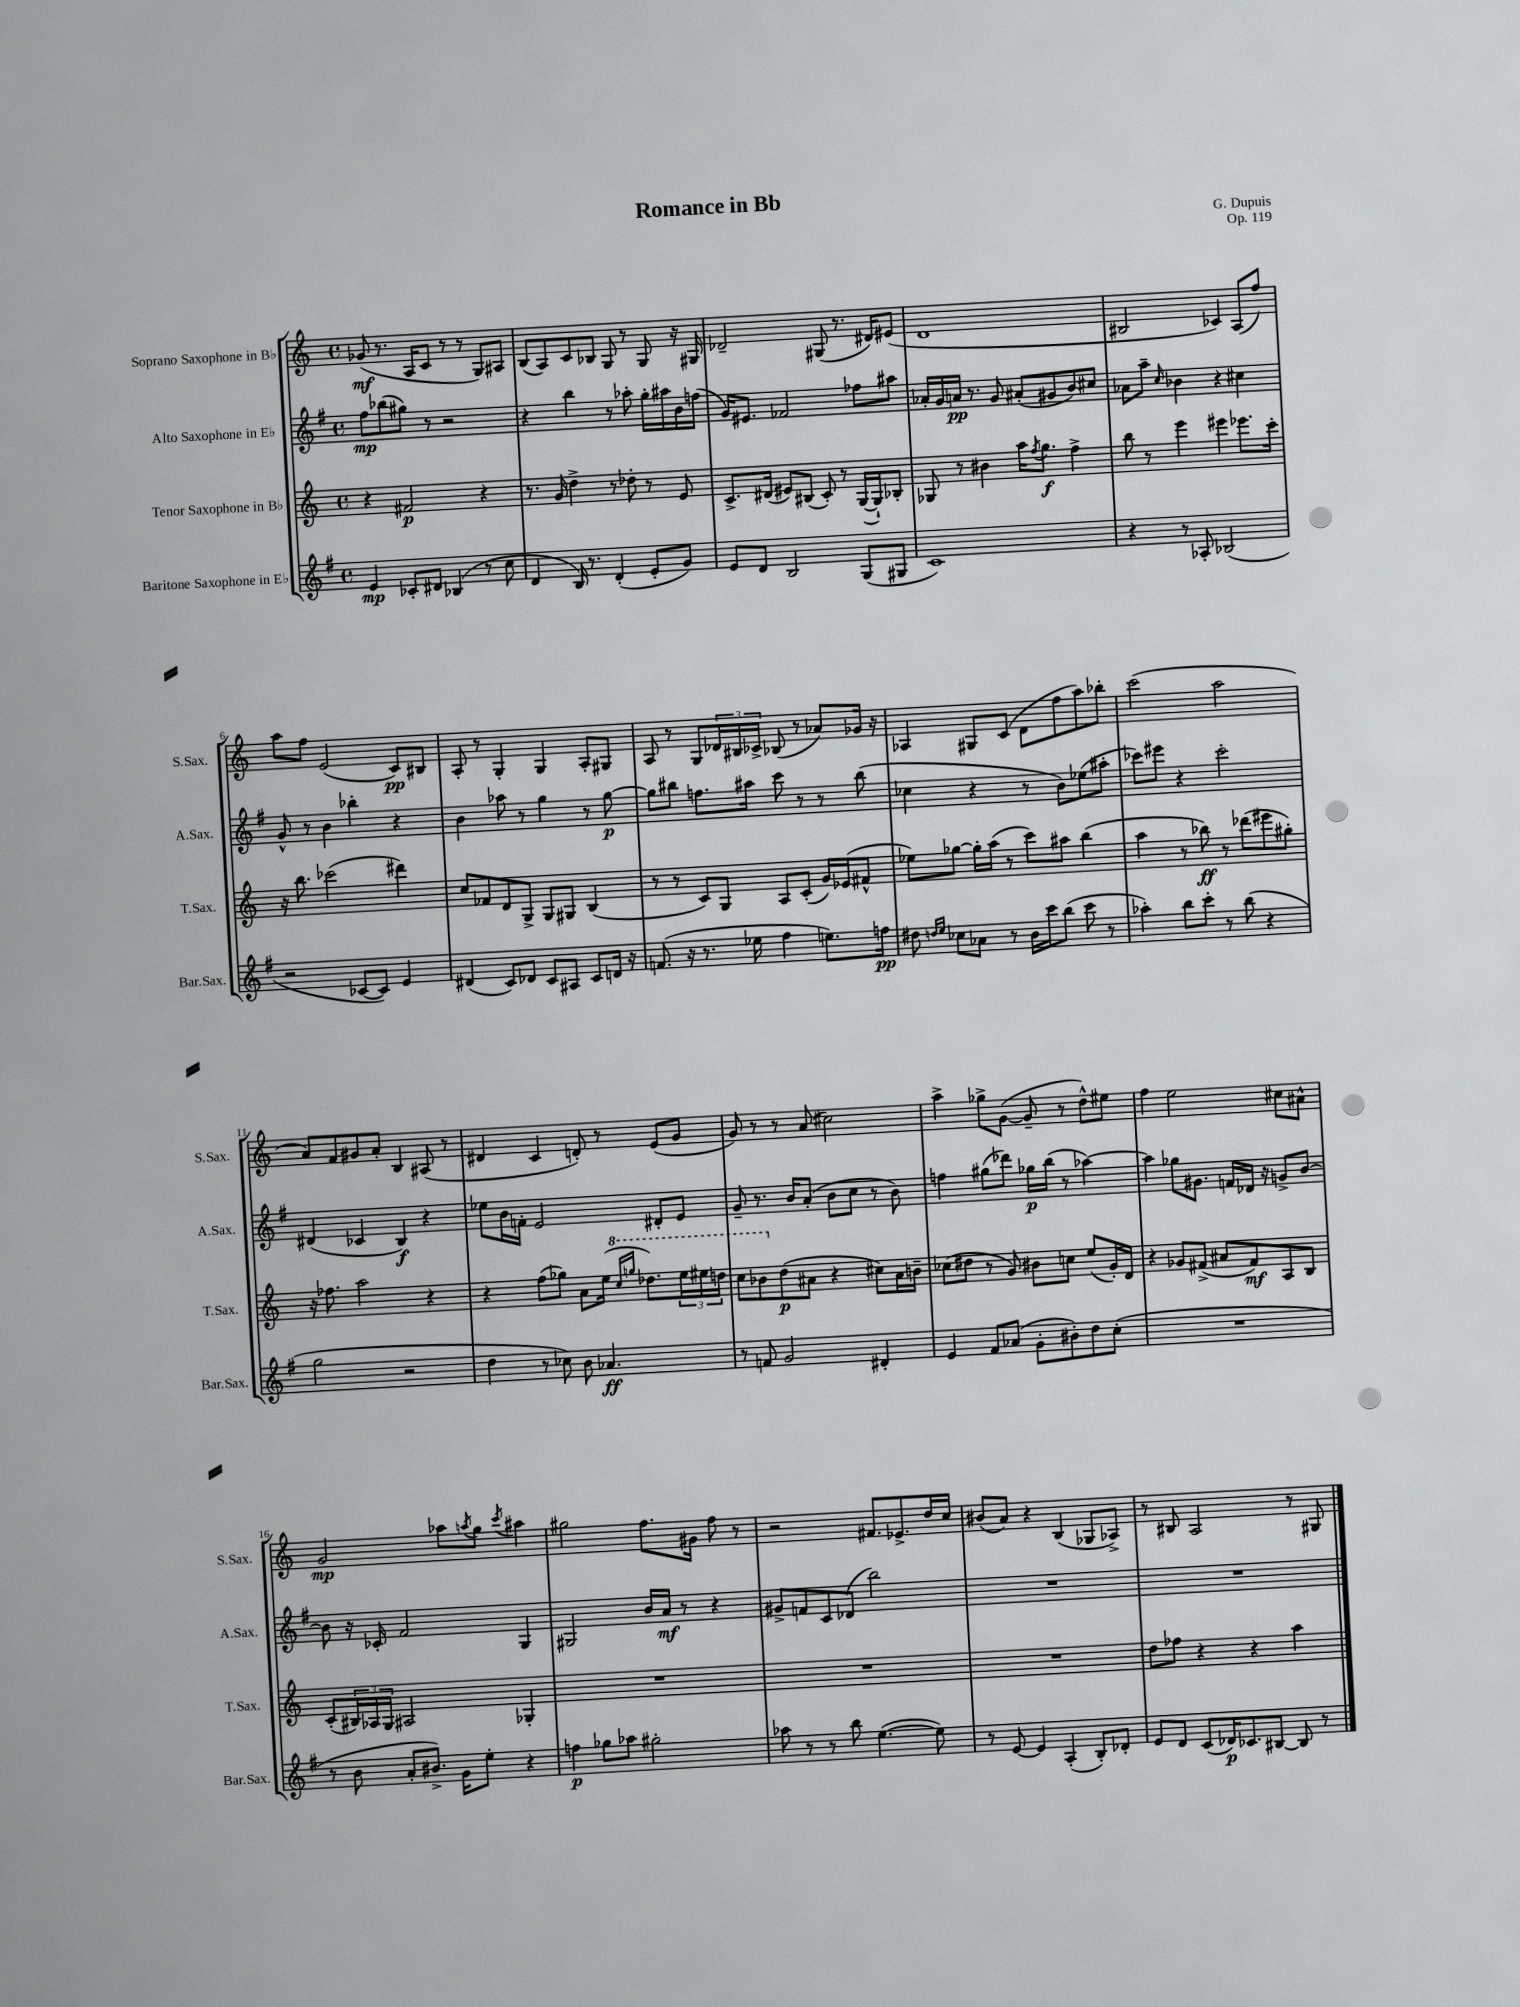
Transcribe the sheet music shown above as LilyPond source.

\header { title = "Romance in Bb" composer = "G. Dupuis" opus = "Op. 119" }
<<
\new StaffGroup <<
\new Staff = "s0" \with { instrumentName = "Soprano Saxophone in Bb" shortInstrumentName = "S.Sax." } {
    \clef treble \key c \major \defaultTimeSignature \time 4/4
    ges'8\mf( r8. a16 c'8 r8 r8 g8) ais8 |
    b8( a8) c'8 bes8 g8 r8 g8 r16 gis16 |
    des'2-- gis8( r8. dis'16) eis'8( |
    d'1 |
    bis2 ces'4) a8( f''8) |
    a''8 f''8 e'2( c'8\pp) bis8 |
    a8-. r8 g4-. g4 a8-. gis8 |
    a8 r8 g8 \tuplet 3/2 { des'16 bis16 ces'16-> } bes8( r8 aes'8) ges'16 r16 |
    aes4 gis8 c'8( d'8 f''8 a''8) bes''8-. |
    c'''2( a''2 |
    a'8) f'8 gis'8 a'8-. b4 ais8( r8 |
    dis'4 c'4 d'8-.) r8 e'8( g'8 |
    g'8) r8 r8 a'8( cis''2) |
    a''4-> ges''8-> g'8~( g'8-- r8 d''8-^) eis''8 |
    f''4 e''2 cis''8 ais'8-^ |
    g'2\mp aes''8 \acciaccatura { a''8 } g''8 \acciaccatura { c'''8 } ais''4 |
    gis''2 f''8. gis'16 f''8 r8 |
    r2 fis'8. ees'8.-> d''16 c''16 |
    bis'8( a'8) r4 b4( ges8 aes8->) |
    r8 bis8 a2 r8 gis8 \bar "|." |
}
\new Staff = "s1" \with { instrumentName = "Alto Saxophone in Eb" shortInstrumentName = "A.Sax." } {
    \clef treble \key g \major \defaultTimeSignature \time 4/4
    fis''8\mp bes''8( gis''8) r8 r2 |
    r4 b''4 r8 aes''8-. g''16-. ais''16 b'16 f''16( |
    g'16) eis'8. fes'2 fes''8 ais''8 |
    aes'16-. g'16 a'16\pp r8. g'8 ais'8-.( gis'8 b'8) cis''8 |
    aes'8 a''8-- \grace { c''16 } bes'4 r4 cis''4 |
    g'8-^ r8 b'4 bes''4-. r4 |
    b'4 aes''8 r8 g''4 r8 g''8~\p |
    g''8 bis''8 f''8. ais''16 c'''8 r8 r8 bis''8( |
    ces''4 r4 r8 b'8) ees''8( ais''8-. |
    ces'''8) eis'''8 r4 ces'''2-. |
    dis'4( ces'4 b4\f) r4 |
    ees''8 b'16 f'16-. e'2 dis'8-. e'8 |
    g'8-- r8. b'16 a'8-.( b'8 c''8 r8 b'8) |
    f''4 gis''8( des'''8) ges''16\p b''16( r8 aes''4~) |
    aes''4 ges''8 gis'8. f'16 des'16 r16 g'8-> b'8~ |
    b'8 r16 ces'16-. fis'2 g4 |
    gis2 b'16 a'16\mf r8 r4 |
    gis'8-> f'8 c'8 des'8( b''2) |
    R1 |
    R1 \bar "|." |
}
\new Staff = "s2" \with { instrumentName = "Tenor Saxophone in Bb" shortInstrumentName = "T.Sax." } {
    \clef treble \key c \major \defaultTimeSignature \time 4/4
    r4 fis'2\p r4 |
    r8. g'16 d''4-> r8 des''8-. r8 e'8 |
    c'8.-> dis'16( eis'8) bis8( c'8-.) r8 g16~( g16-!) bes8-. |
    ges8 r8 bis'4 a''16 \acciaccatura { f''8 } g''8.\f f''4-> |
    b''8 r8 e'''4 eis'''4 ees'''8. c'''16-. |
    r16 b''8. ces'''2( dis'''4) |
    c''8 fes'8 d'8 g8-> g8 gis8 b4( |
    r8 r8 c'8) g8 a8 c'8-.( g'16) ees'16( fis'8-^ |
    ees''8) ges''8~ ges''16-. a''16( r8 c'''8) ais''8 b''4( |
    a''4 r8 bes''8\ff) r8 des'''8( eis'''8 gis''8-.) |
    r16 fes''8. a''2 r4 |
    r4 f''8( ges''8) a'8 e''16( \ottava #1 \grace { c'''16 g'''!16 } des'''8.) \tuplet 3/2 { e'''16 eis'''16 d'''16 } |
    c'''8 bes''8 \ottava #0 d''8\p( ais'8 r4 cis''8) ais'16 b'!16-- |
    ces''8( dis''8 r8 g'8) bis'8 c''8 e''8( g'16-.) d'16 |
    r4 ges'8 fis'8->( ais'8 fis'8\mf) a8 b8 |
    c'8-.( \tuplet 3/2 { bis16) aes16 g16 } ais2 ges4-. |
    R1 |
    R1 |
    R1 |
    d''8 fes''8 r4 r4 a''4 \bar "|." |
}
\new Staff = "s3" \with { instrumentName = "Baritone Saxophone in Eb" shortInstrumentName = "Bar.Sax." } {
    \clef treble \key g \major \defaultTimeSignature \time 4/4
    e'4\mp ces'8-. dis'8 bes4( r8 c''8 |
    d'4 b16) r8. d'4-.( e'8-. g'8) |
    e'8 d'8 b2 g8( gis8 |
    c'1) |
    r4 r8 aes8-. bes2( |
    r2 ces'8~ ces'8) e'4 |
    dis'4( c'8) des'8 c'8 ais8 c'8 d'16 r16 |
    f'8.( r16 r8. ees''16 fis''4 e''8.) f''16\pp |
    dis''8 \grace { d''16 e''16 } ces''8 aes'8 r8 b'16 c'''16 b''8( c'''8 r8 |
    aes''4-.) b''8 c'''8-. r8 b''8( r4 |
    g''2 r2 |
    d''4 r8 ces''8) b'8 aes'4.\ff |
    r8 f'8 g'2 dis'4-. |
    e'4 fis'8 aes'8( g'8-. bis'8-.) d''8 c''8-.( |
    R1 |
    r8 b'8 a'8-. bis'8.->) g'16 e''8-. r4 |
    f''4\p ges''8 aes''8 gis''2-. |
    aes''8 r8 r8 b''8 e''4.~( e''8) |
    r8 e'8~ e'4 a4-.( b8-.) des'8-. |
    e'8 d'8 c'8( des'16\p) ces'8. bis8~ bis8 r8 \bar "|." |
}
>>
>>
